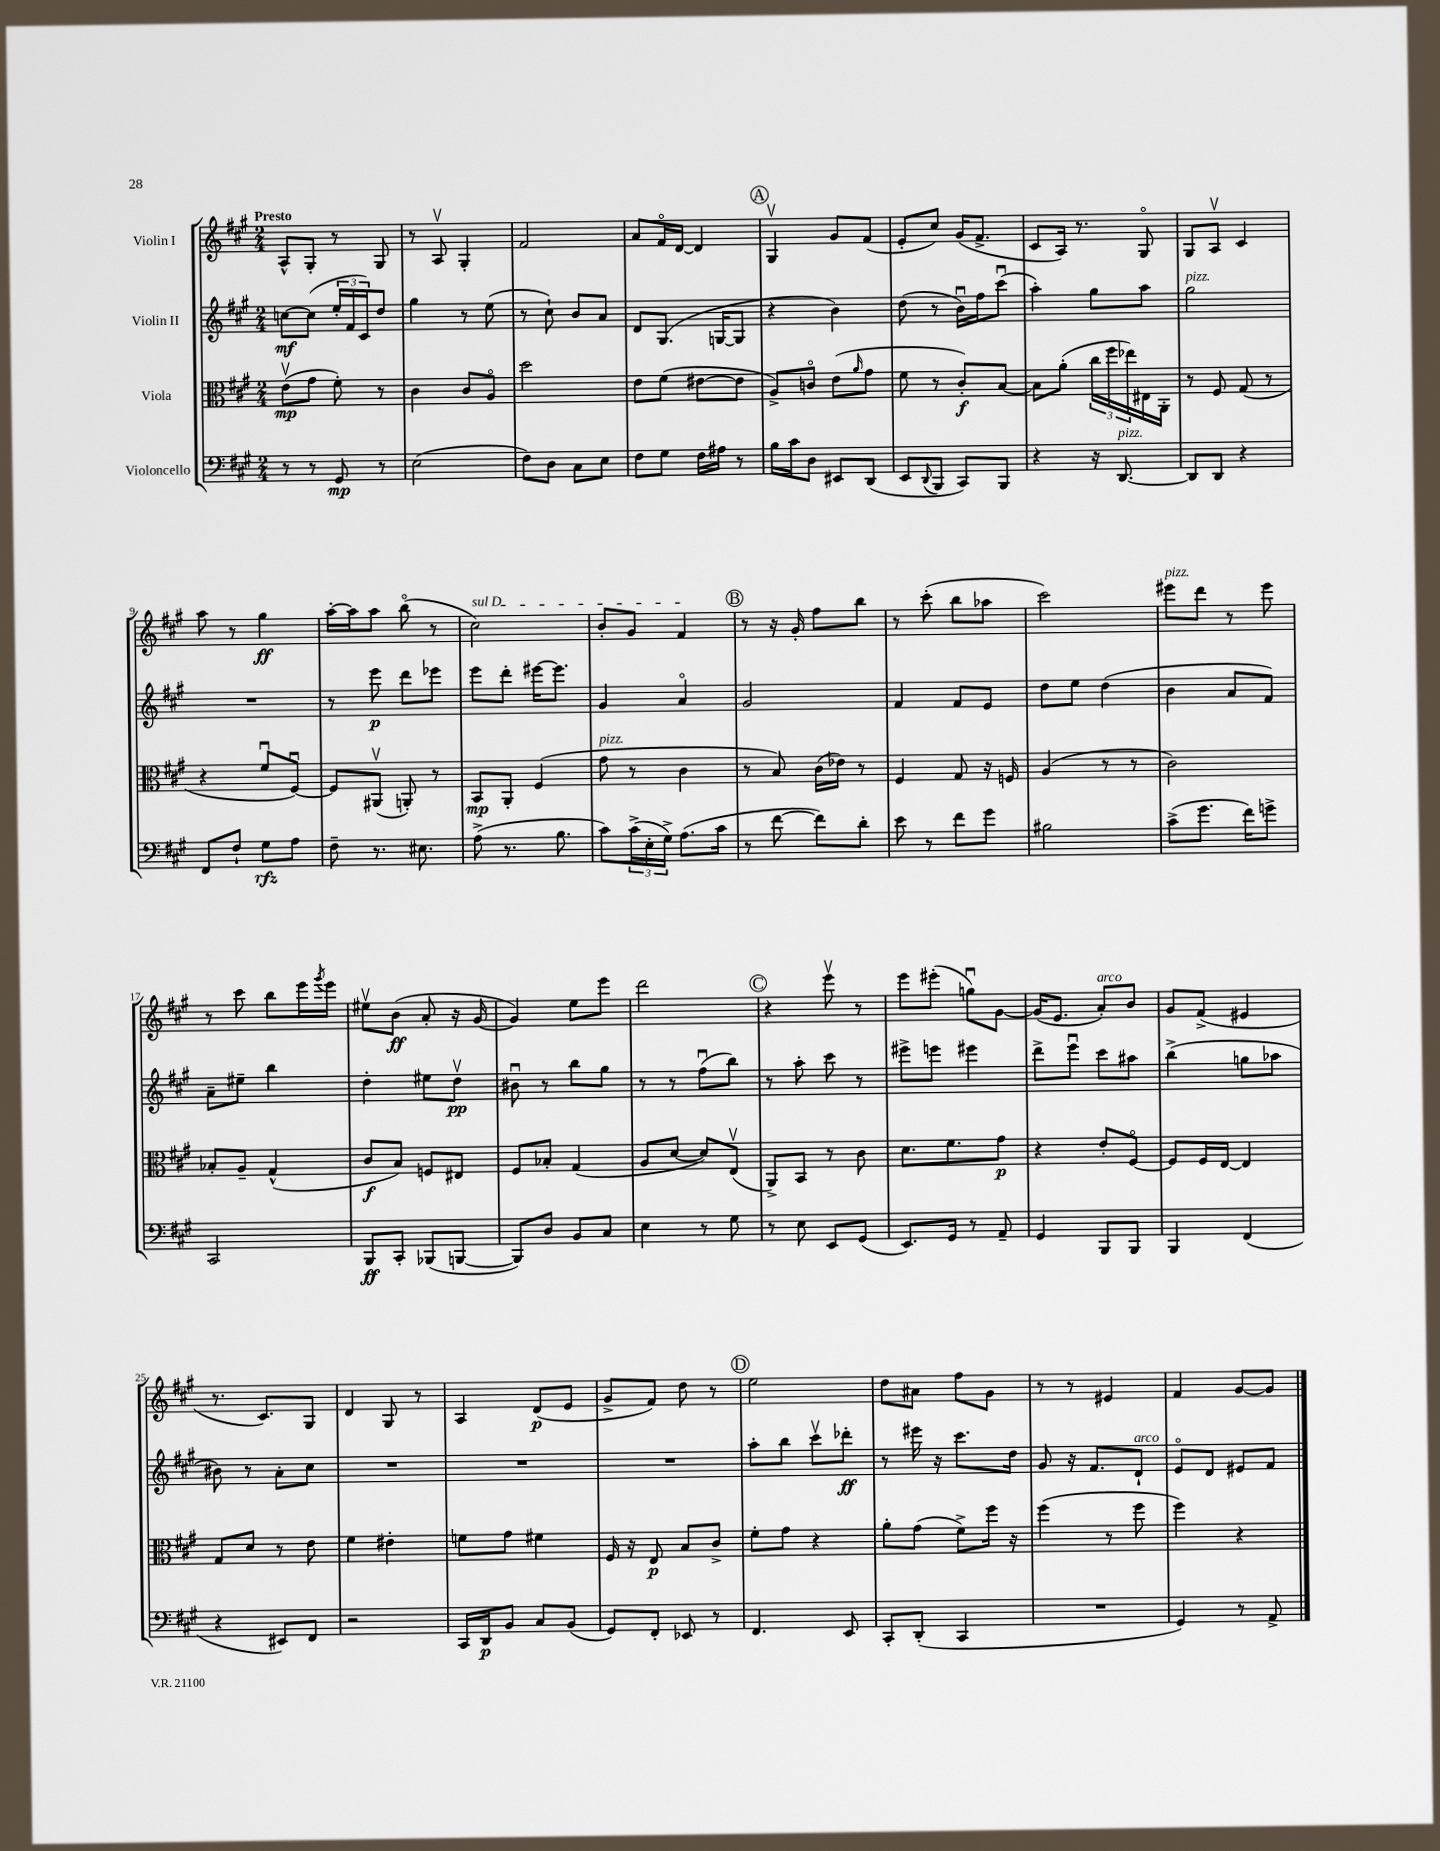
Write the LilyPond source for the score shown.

<<
\new StaffGroup <<
\new Staff = "s0" \with { instrumentName = "Violin I" } {
    \clef treble \key a \major \numericTimeSignature \time 2/4 \tempo "Presto"
    a8-^ gis8-. r8 gis8 |
    r8 a8\upbow gis4-. |
    fis'2 |
    a'8 fis'16\flageolet d'16~ d'4 |
    \mark \markup { \circle "A" } gis4\upbow gis'8 fis'8( |
    e'8-. cis''8) gis'16( fis'8.-> |
    cis'8 a16) r8. gis8\flageolet |
    gis8 a8\upbow cis'4 |
    a''8 r8 gis''4\ff |
    a''16~-. a''16 a''8 b''8\flageolet( r8 |
    \once \override TextSpanner.bound-details.left.text = \markup { \italic "sul D" } cis''2\startTextSpan) |
    b'8-. gis'8 fis'4\stopTextSpan |
    \mark \markup { \circle "B" } r8 r16 gis'16-. fis''8 b''8 |
    r8 cis'''8-.( b''8 aes''8 |
    cis'''2) |
    eis'''8^\markup { \italic "pizz." } d'''8 r8 eis'''8 |
    r8 cis'''8 b''8 e'''16 \acciaccatura { gis'''8 } e'''16 |
    eis''8\upbow b'8\ff( a'8-. r16 gis'16~ |
    gis'4) e''8 e'''8 |
    d'''2 |
    \mark \markup { \circle "C" } r4 e'''8\upbow r8 |
    e'''8 eis'''8-.( g''8\downbow) gis'8~ |
    gis'16( e'8. a'8-.^\markup { \italic "arco" }) b'8 |
    gis'8 fis'8->( eis'4 |
    r8. cis'8.) gis8 |
    d'4 gis8 r8 |
    a4 d'8\p( e'8 |
    gis'8-> fis'8) d''8 r8 |
    \mark \markup { \circle "D" } e''2 |
    d''8 ais'8 fis''8 gis'8 |
    r8 r8 eis'4 |
    fis'4 gis'8~ gis'8 \bar "|." |
}
\new Staff = "s1" \with { instrumentName = "Violin II" } {
    \clef treble \key a \major \numericTimeSignature \time 2/4
    c''8~\mf c''8( \tuplet 3/2 { e''16-. fis'16 cis'16) } d''8 |
    gis''4 r8 e''8( |
    r8 cis''8-!) b'8 a'8 |
    d'8 gis8.( g16~ g8 |
    \mark \markup { \circle "A" } r4 b'4) |
    d''8( r8 b'16\downbow) fis''16 cis'''8\downbow( |
    a''4-.) gis''8 a''8 |
    gis''2^\markup { \italic "pizz." } |
    R2 |
    r8 e'''8\p d'''8 ees'''8 |
    e'''8 d'''8-. eis'''16~ eis'''8. |
    gis'4 a'4\flageolet |
    \mark \markup { \circle "B" } gis'2 |
    fis'4 fis'8 e'8 |
    d''8 e''8 d''4( |
    b'4 a'8 fis'8) |
    a'8-- eis''8-- b''4 |
    d''4-. eis''8 d''8\upbow\pp |
    bis'8\downbow r8 b''8 gis''8 |
    r8 r8 fis''8\downbow( b''8) |
    \mark \markup { \circle "C" } r8 a''8-. cis'''8 r8 |
    eis'''8-> e'''8 eis'''4 |
    d'''8-> e'''8\downbow cis'''8 ais''8 |
    b''4->( g''8 aes''8 |
    bis'8) r8 a'8-. cis''8 |
    R2 |
    R2 |
    R2 |
    \mark \markup { \circle "D" } a''8-. b''8 cis'''8\upbow des'''8-.\ff |
    r8 eis'''16 r16 cis'''8. d''16 |
    gis'8 r16 fis'8. d'8-!^\markup { \italic "arco" } |
    e'8\flageolet d'8 eis'8 fis'8 \bar "|." |
}
\new Staff = "s2" \with { instrumentName = "Viola" } {
    \clef alto \key a \major \numericTimeSignature \time 2/4
    e'8\upbow\mp( gis'8 fis'8-.) r8 |
    cis'4 cis'8 a8\flageolet |
    d''2 |
    e'8 fis'8( eis'8~ eis'8 |
    \mark \markup { \circle "A" } a8->) c'8\flageolet e'8( \grace { a'16 } gis'8 |
    fis'8 r8 cis'8-.\f) b8~ |
    b8 a'8-.( \tuplet 3/2 { cis''16 fis''16 ees''16) } eis16 a,16-. |
    r8 fis8 gis8( r8 |
    r4 fis'8\downbow fis8~\downbow) |
    fis8 ais,8\upbow( a,8-.) r8 |
    b,8\mp a,8-. fis4( |
    gis'8^\markup { \italic "pizz." } r8 cis'4 |
    \mark \markup { \circle "B" } r8 b8) cis'16( ees'16) r8 |
    fis4 gis8 r16 f16 |
    a4( r8 r8 |
    cis'2) |
    bes8-. a8-- gis4-^( |
    cis'8\f b8) f8 eis8 |
    fis8 bes8-. gis4( |
    a8 d'8~ d'8) e8\upbow( |
    \mark \markup { \circle "C" } a,8->) b,8 r8 cis'8 |
    d'8. fis'8. gis'8\p |
    r4 e'8-. fis8~\flageolet |
    fis8 fis16 e16~ e4 |
    gis8 d'8 r8 e'8 |
    fis'4 eis'4-. |
    f'8 gis'8 fis'4 |
    fis16 r16 e8\p b8 cis'8-> |
    \mark \markup { \circle "D" } fis'8-. gis'8 r4 |
    a'8-. gis'8( fis'8->) fis''16 r16 |
    fis''4( r8 fis''8 |
    fis''4) r4 \bar "|." |
}
\new Staff = "s3" \with { instrumentName = "Violoncello" } {
    \clef bass \key a \major \numericTimeSignature \time 2/4
    r8 r8 gis,8\mp r8 |
    e2( |
    fis8) d8 cis8 e8 |
    fis8 gis8 fis16 ais16 r8 |
    \mark \markup { \circle "A" } b16 cis'16 d8 eis,8 d,8( |
    e,8 \appoggiatura { d,8 } b,,8 cis,8) b,,8 |
    r4 r16 d,8.~^\markup { \italic "pizz." } |
    d,8 d,8 r4 |
    fis,8 fis8-! gis8\rfz a8 |
    fis8-- r8. eis8. |
    a8->( r8. b8. |
    cis'8) \tuplet 3/2 { cis'16->( e16-. gis16->) } a8.( cis'16 |
    \mark \markup { \circle "B" } r8 fis'8~ fis'8) d'8-. |
    e'8 r8 fis'8 gis'8 |
    bis2 |
    cis'8->( gis'8. fis'16) g'8-> |
    cis,2 |
    b,,8\ff cis,8-. bes,,8( b,,8~ |
    b,,8) d8 b,8 cis8 |
    e4 r8 gis8 |
    \mark \markup { \circle "C" } r8 e8 e,8 gis,8( |
    e,8.) gis,16 r8 a,8-- |
    gis,4 b,,8 b,,8 |
    b,,4 fis,4( |
    r4 eis,8) fis,8 |
    r2 |
    cis,16 d,16\p b,8 cis8 b,8( |
    gis,8) fis,8-. ees,8 r8 |
    \mark \markup { \circle "D" } fis,4. e,8 |
    cis,8-. d,8-.( cis,4 |
    R2 |
    gis,4) r8 a,8-> \bar "|." |
}
>>
>>
